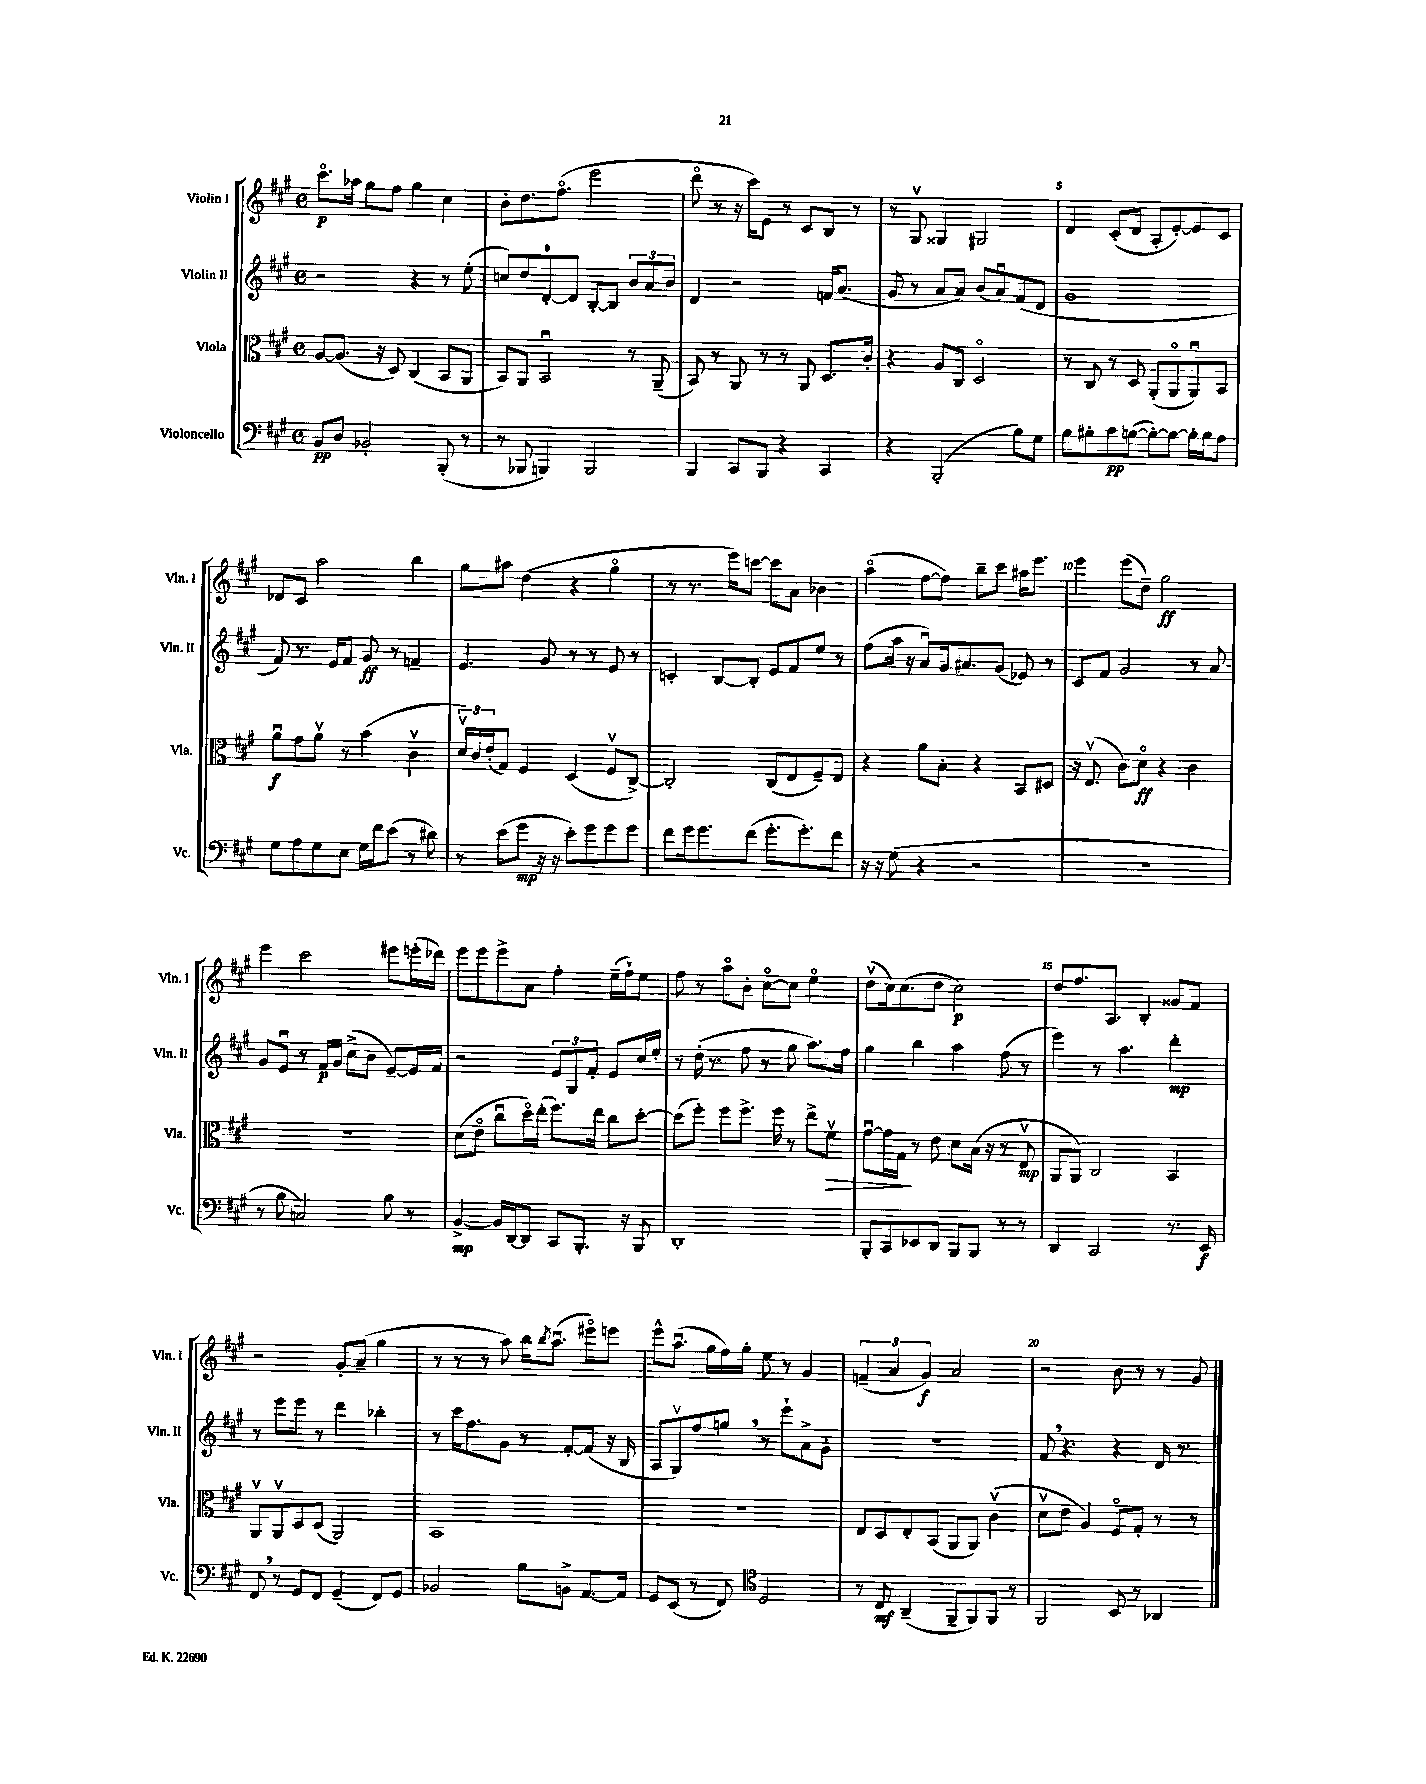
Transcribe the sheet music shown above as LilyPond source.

<<
\new StaffGroup <<
\new Staff = "s0" \with { instrumentName = "Violin I" shortInstrumentName = "Vln. I" } {
    \clef treble \key a \major \defaultTimeSignature \time 4/4
    cis'''8.\flageolet\p aes''16 gis''8 fis''8 gis''4 cis''4 |
    b'8-. d''8. fis''8.\flageolet( e'''2 |
    d'''8\flageolet r8 r16 cis'''16) e'8 r8 cis'8 b8 r8 |
    r8 gis8\upbow gisis4 gis2 |
    d'4 cis'8-.( d'8 a8-. e'8~-.) e'8 cis'8 |
    des'8 cis'8 a''2 b''4 |
    gis''8 ais''8 d''4( r4 gis''4\flageolet |
    r8 r8. e'''16) c'''8~ c'''8 a'8 bes'4 |
    a''4\flageolet( fis''8~ fis''8) b''8-- cis'''8 ais''16 e'''8. |
    e'''4 e'''8( d''8--) gis''2\ff |
    e'''4 cis'''2 eis'''8 e'''16-.( des'''16) |
    e'''8 e'''8 e'''8-> a'8 fis''4-. e''16--( fis''16-!) e''8 |
    fis''8 r8 a''8\flageolet b'8-. cis''8~\flageolet cis''8 e''4\flageolet |
    d''8\upbow( cis''16) cis''8.( d''8 cis''2\p) |
    d''8 fis''8. a8. b4-. gisis'8 fis'8 |
    r2 gis'8-. a'8--( gis''4 |
    r8 r8 r8 a''8) b''16 \acciaccatura { b''8 } a''8.\downbow( eis'''8\flageolet) e'''8 |
    e'''8-^ a''8.\downbow( gis''16 fis''16) gis''16-. e''8 r8 gis'4 |
    \tuplet 3/2 { f'4--( a'4 gis'4\f) } a'2 |
    r2 b'8 r8 r8 gis'8 \bar "|." |
}
\new Staff = "s1" \with { instrumentName = "Violin II" shortInstrumentName = "Vln. II" } {
    \clef treble \key a \major \defaultTimeSignature \time 4/4
    r2 r4 r8 e''8-.( |
    c''8) d''8 d'8-0~-. d'8 b8~-. b8 \tuplet 3/2 { b'8 a'8 b'8 } |
    d'4 r2 f'16 a'8.( |
    gis'8 r8 a'8 a'8) b'8( a'8\downbow) fis'8( d'8 |
    gis'1 |
    fis'8) r8. e'16 fis'8 gis'8\ff r8 f'4-- |
    e'4. gis'8 r8 r8 e'8 r8 |
    c'4-. b8~ b8-. e'8 fis'8 e''8 r8 |
    fis''8( a''16 r16 a'8\downbow) gis'16 ais'8. gis'8( ees'8) r8 |
    cis'8 fis'8 gis'2 r8 a'8 |
    gis'8 e'8\downbow r8 fis'16\p gis'16 cis''8->( b'8 e'8~--) e'16 fis'16 |
    r2 \tuplet 3/2 { e'8 gis8 fis'8-. } e'8 cis''16 e''16-. |
    r8 d''16-.( r8. fis''8 r8 gis''8 a''8.) fis''16 |
    gis''4 b''4 a''4 fis''8( r8 |
    e'''4) r8 a''4. d'''4-.\mp |
    r8 e'''8 e'''8 r8 d'''4 bes''4-. |
    r8 cis'''16 fis''8. gis'8 r8 fis'8~-. fis'8( r16 b16 |
    a8 gis8\upbow) fis''8 g''8 \breathe r8 e'''8-! a'8-> gis'8-. |
    R1 |
    fis'8 \breathe r4. r4 d'16 r8. \bar "|." |
}
\new Staff = "s2" \with { instrumentName = "Viola" shortInstrumentName = "Vla." } {
    \clef alto \key a \major \defaultTimeSignature \time 4/4
    a8~ a8.( r16 d8) cis4( b,8 a,8 |
    b,8) a,8 b,2\downbow r8 a,8--( |
    b,8) r8 a,8 r8 r8 a,8 d8. cis'16-. |
    r4 a8 cis8 d2\flageolet |
    r8 cis8 r8 d8 a,8-.( a,8\flageolet a,8\downbow) b,8 |
    a'8\downbow\f gis'8 a'8\upbow r8 b'4( cis'4\upbow |
    \tuplet 3/2 { d'16\upbow) cis'16 e'16-.( } gis8) fis4 d4( fis8\upbow cis8~->) |
    cis2-. cis8( e8 fis8--) e8 |
    r4 a'8 b8-. r4 b,8 dis8 |
    r16 e8.\upbow( cis'8) d'8\flageolet\ff r4 cis'4 |
    r1 |
    d'8( e'8\flageolet cis''8\downbow d''16\flageolet) e''16-.( fis''8.) e''16 cis''8 d''8~-. |
    d''8( fis''8-.) fis''8 fis''8.-> fis''16 r8 e''8-> fis'8\upbow\> |
    gis'8~\downbow gis'16 gis16\! r8 e'8 d'8 b16( r16 r8 e8\upbow\mp |
    a,8 a,8) cis2 b,4 |
    a,8\upbow a,8\upbow d8 d8( a,2) |
    b,1 |
    R1 |
    e8 d8 e8-. b,8( a,8 a,8) cis'4\upbow( |
    d'8\upbow e'8 a4) fis8\flageolet gis8-. r8 r8 \bar "|." |
}
\new Staff = "s3" \with { instrumentName = "Violoncello" shortInstrumentName = "Vc." } {
    \clef bass \key a \major \defaultTimeSignature \time 4/4
    b,8\pp d8 bes,2-. b,,8-.( r8 |
    r8 bes,,8 b,,4) b,,2 |
    b,,4 cis,8 b,,8 r4 cis,4 |
    r4 b,,2-.( b8) gis8 |
    b8 bis8-. cis'8\pp b8~( b8~-.) b8~ b16-. b16 a8 |
    gis8 a8 gis8 e8 gis16 fis'16 e'8( r8 dis'8) |
    r8 e'8( gis'8\mp r16 r16 e'8-.) gis'8 gis'8 gis'8 |
    fis'8 gis'16 gis'8. fis'8( gis'8.-. gis'8.-.) fis'8 |
    r16 r16 gis8( r4 r2 |
    R1 |
    r8 b8 c2) b8 r8 |
    b,4~->\mp b,16 d,16~ d,8 cis,8 b,,8.-. r16 b,,8 |
    d,1-. |
    b,,8-. cis,8 ees,8 d,8 b,,8 b,,8 r8 r8 |
    d,4 cis,2 r8. e,16\f |
    fis,8 \breathe r8 gis,8 fis,8 gis,4--( fis,8) gis,8 |
    bes,2 b8 b,8-> a,8.~ a,16 |
    gis,8 e,8( r8 fis,8) \clef tenor d2 |
    r8 cis8\mf a,4--( fis,8-- fis,8) fis,8 r8 |
    fis,2 b,8 r8 aes,4 \bar "|." |
}
>>
>>
\layout { \context { \Score \override BarNumber.break-visibility = ##(#f #t #t) barNumberVisibility = #(every-nth-bar-number-visible 5) } }
